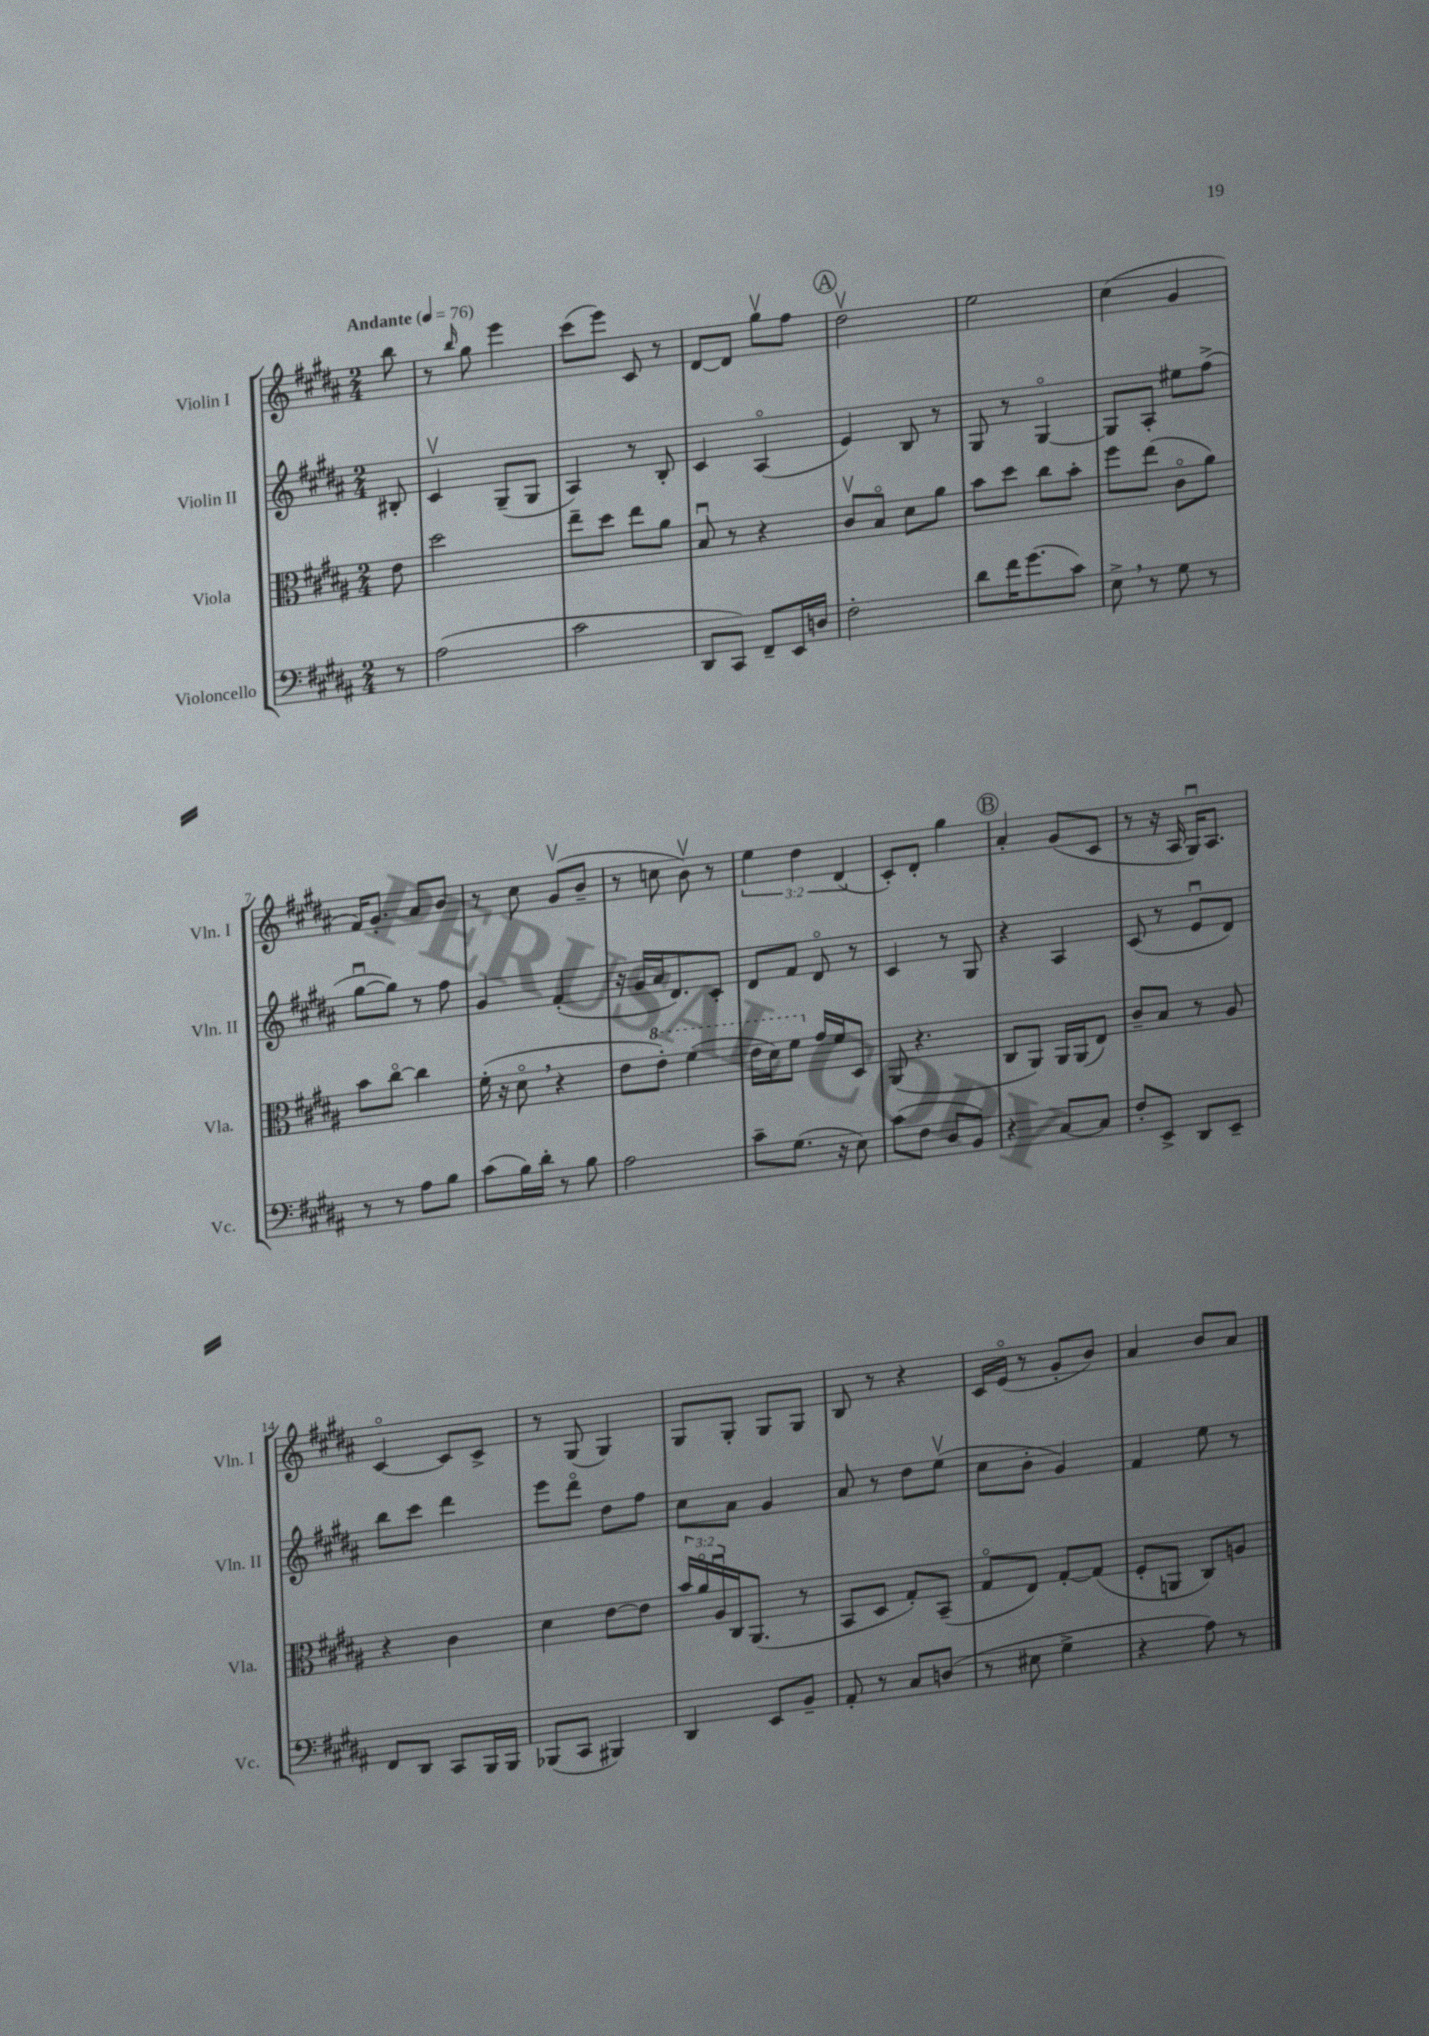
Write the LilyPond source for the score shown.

<<
\new StaffGroup <<
\new Staff = "s0" \with { instrumentName = "Violin I" shortInstrumentName = "Vln. I" } {
    \clef treble \key b \major \numericTimeSignature \time 2/4 \override Staff.TupletNumber.text = #tuplet-number::calc-fraction-text \partial 8 \tempo "Andante" 4 = 76
    b''8 |
    r8 \grace { b''16 } gis''8 e'''4 |
    cis'''8( e'''8) cis'8 r8 |
    dis'8~ dis'8 gis''8\upbow fis''8 |
    \mark \markup { \circle "A" } dis''2\upbow |
    e''2 |
    cis''4( gis'4 |
    fis'16) gis'8.-. ais'8 b'8 |
    r8 cis''8 gis'8\upbow( b'8-- |
    r8 c''8 b'8\upbow) r8 |
    \tuplet 3/2 { e''4 dis''4 dis'4( } |
    cis'8-.) dis'8-. gis''4 |
    \mark \markup { \circle "B" } ais'4-. gis'8( cis'8 |
    r8 r16 ais16 gis16\downbow) ais8. |
    cis'4~\flageolet cis'8 cis'8-> |
    r8 gis8( gis4) |
    gis8 gis8-. gis8 gis8 |
    b8 r8 r4 |
    cis'16 e'16\flageolet( r8 gis'8-. b'8) |
    ais'4 b'8 ais'8 \bar "|." |
}
\new Staff = "s1" \with { instrumentName = "Violin II" shortInstrumentName = "Vln. II" } {
    \clef treble \key b \major \numericTimeSignature \time 2/4 \partial 8
    bis8-. |
    cis'4\upbow gis8--( gis8 |
    ais4) r8 b8-. |
    cis'4 ais4\flageolet( |
    \mark \markup { \circle "A" } e'4) b8 r8 |
    gis8 r8 gis4~\flageolet |
    gis8 ais8-. eis''8 fis''8->( |
    gis''8~\downbow gis''8) r8 fis''8 |
    gis'4 fis'4-.( |
    r16 gis'16 ais'16 dis'8.) cis'8-. |
    dis'8 fis'8 dis'8\flageolet r8 |
    cis'4 r8 gis8 |
    \mark \markup { \circle "B" } r4 ais4 |
    cis'8( r8 e'8\downbow dis'8) |
    b''8 cis'''8 dis'''4 |
    e'''8 dis'''8\flageolet dis''8 fis''8 |
    cis''8 ais'8 gis'4 |
    ais'8 r8 dis''8 e''8\upbow( |
    cis''8 b'8-. gis'4) |
    fis'4 e''8 r8 \bar "|." |
}
\new Staff = "s2" \with { instrumentName = "Viola" shortInstrumentName = "Vla." } {
    \clef alto \key b \major \numericTimeSignature \time 2/4 \override Staff.TupletNumber.text = #tuplet-number::calc-fraction-text \partial 8
    e'8 |
    dis''2 |
    e''8-- dis''8 e''8 ais'8 |
    b8\downbow r8 r4 |
    \mark \markup { \circle "A" } cis'8\upbow b8\flageolet dis'8 ais'8 |
    b'8 dis''8 cis''8 b'8-. |
    fis''8 e''8( cis'8\flageolet ais'8) |
    b'8 cis''8~\flageolet cis''4 |
    fis'16-.( r16 dis'8\flageolet \breathe r4 |
    e'8 \ottava #1 e''8-.) fis''4( |
    e''16 dis''16) fis''8 \ottava #0 gis'16 fis'16 dis8 |
    ais,8( r4. |
    \mark \markup { \circle "B" } cis8 ais,8) ais,16 ais,16( e8) |
    cis'8-- b8 r8 ais8 |
    r4 cis'4 |
    dis'4 e'8~ e'8 |
    \tuplet 3/2 { b'16 ais'16\flageolet ais16\downbow } cis16 ais,8.( r8 |
    b,8 dis8 gis8-.) b,8--( |
    gis8\flageolet e8) gis8~-. gis8( |
    fis8-. a,8 cis8) a8 \bar "|." |
}
\new Staff = "s3" \with { instrumentName = "Violoncello" shortInstrumentName = "Vc." } {
    \clef bass \key b \major \numericTimeSignature \time 2/4 \partial 8
    r8 |
    ais2( |
    cis'2 |
    dis,8 cis,8) fis,8-- e,16 d16 |
    \mark \markup { \circle "A" } fis2-. |
    dis'8 fis'16 gis'8.( cis'8) |
    e8-> \breathe r8 gis8 r8 |
    r8 r8 ais8 b8 |
    cis'8( b16) dis'16-. r8 b8 |
    ais2 |
    cis'8-- gis8.( r16 e8) |
    cis'8( fis8 dis8 b,8) |
    \mark \markup { \circle "B" } r4 cis8~ cis8 |
    fis8-. e,8-> dis,8 e,8-- |
    fis,8 dis,8 cis,8 b,,16 b,,16 |
    bes,,8( cis,8 bis,,4) |
    dis,4 e,8 b,8-- |
    ais,8-. r8 cis8 d8( |
    r8 eis8 gis4-> |
    r4 ais8) r8 \bar "|." |
}
>>
>>
